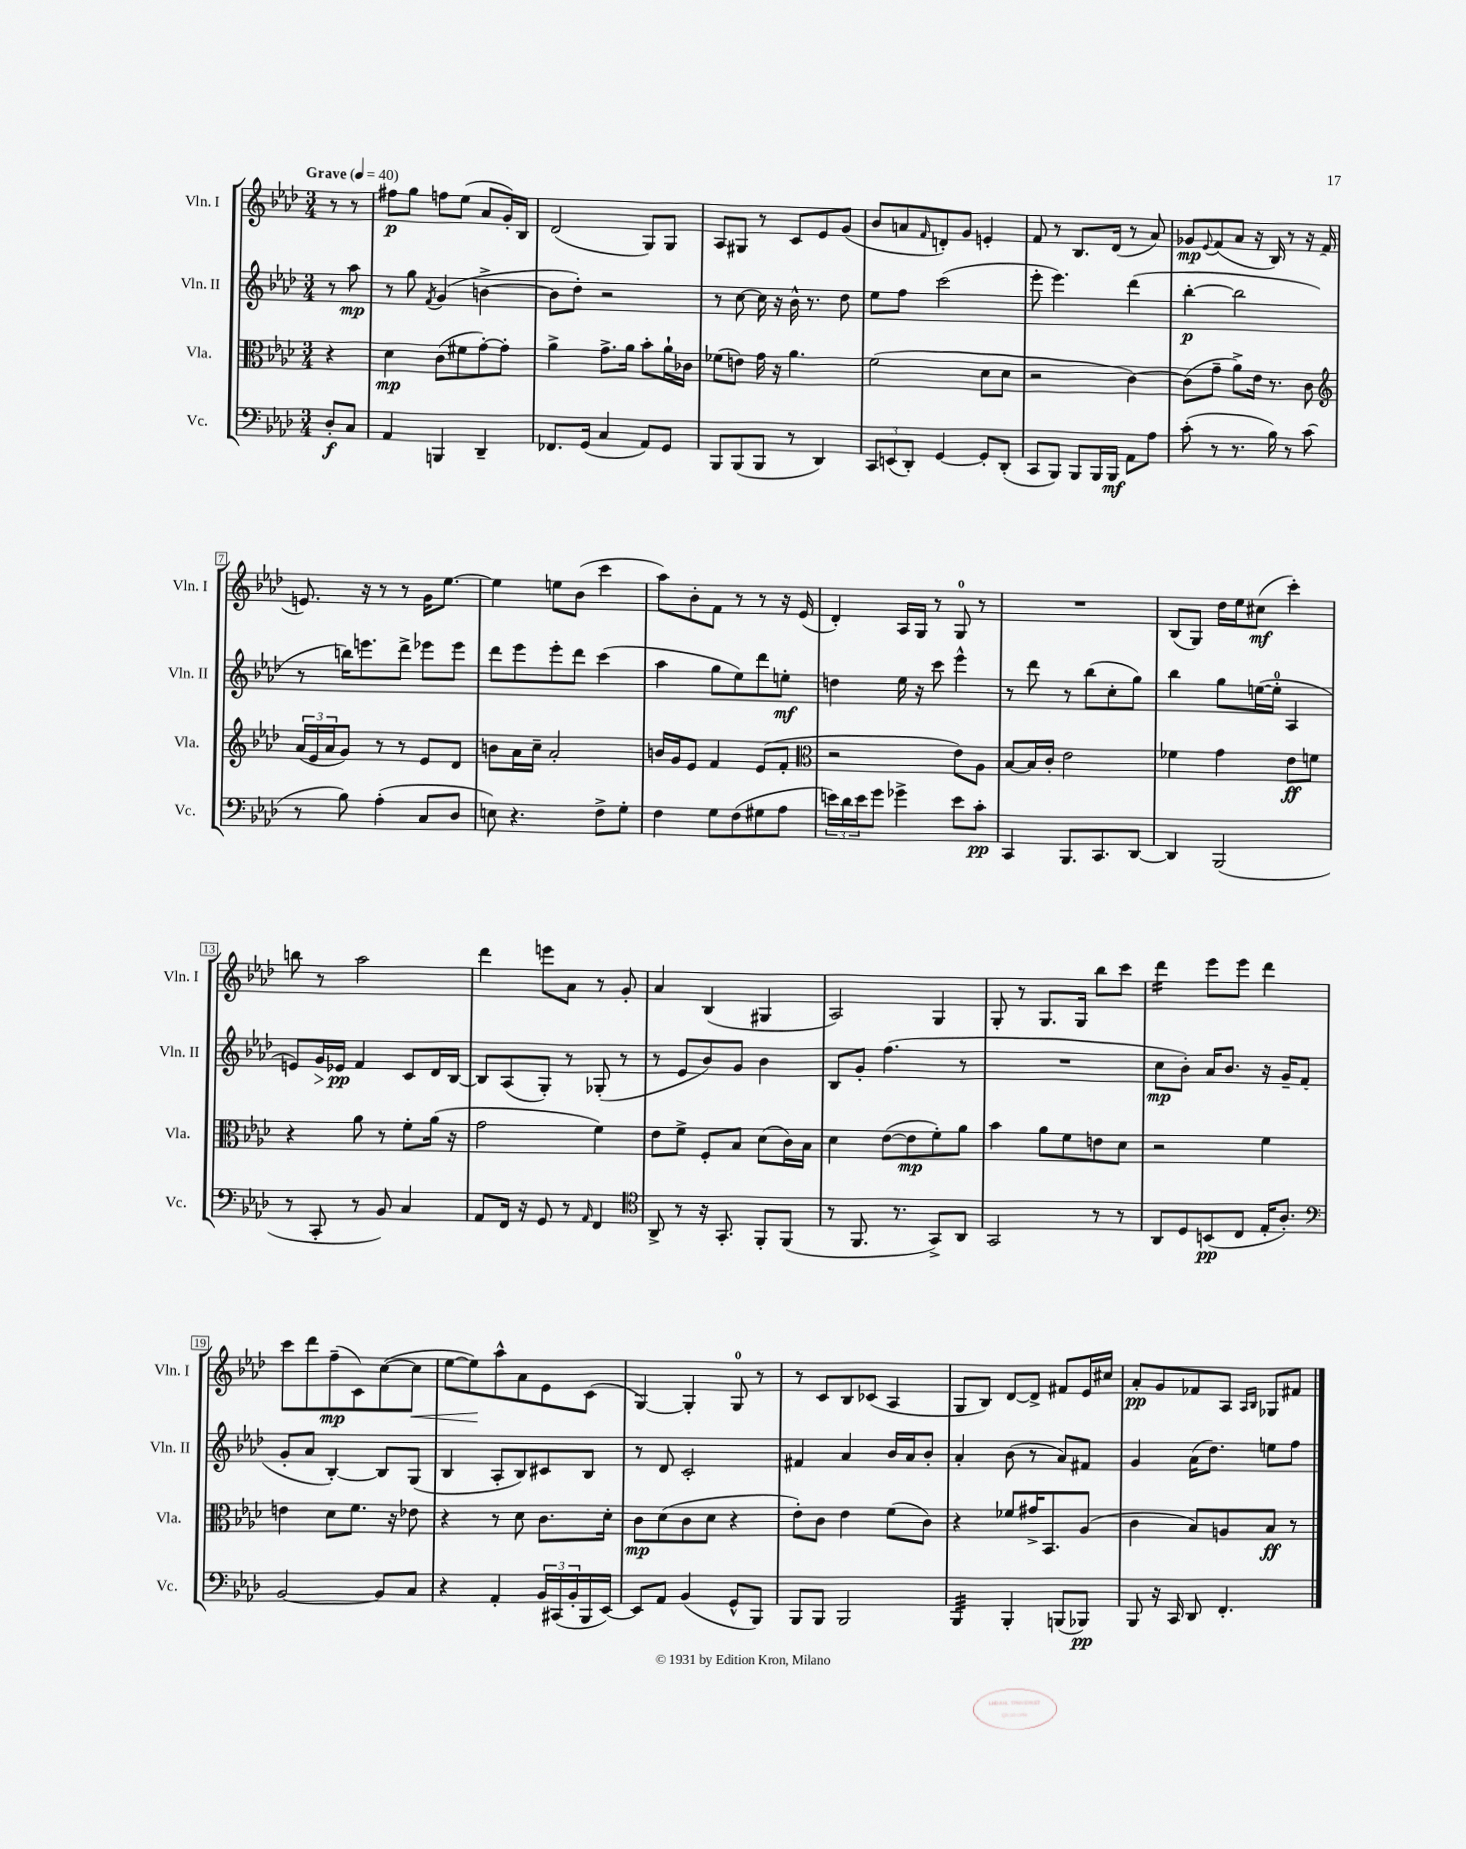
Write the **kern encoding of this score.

**kern	**dynam	**kern	**dynam	**kern	**dynam	**kern	**dynam
*part4	*part4	*part3	*part3	*part2	*part2	*part1	*part1
*staff4	*staff4	*staff3	*staff3	*staff2	*staff2	*staff1	*staff1
*I"Vc.	*	*I"Vla.	*	*I"Vln. II	*	*I"Vln. I	*
*I'Vc.	*	*I'Vla.	*	*I'Vln. II	*	*I'Vln. I	*
*clefF4	*	*clefC3	*	*clefG2	*	*clefG2	*
*k[b-e-a-d-]	*	*k[b-e-a-d-]	*	*k[b-e-a-d-]	*	*k[b-e-a-d-]	*
*M3/4	*	*M3/4	*	*M3/4	*	*M3/4	*
*MM40	*	*MM40	*	*MM40	*	*MM40	*
=	=	=	=	=	=	=	=
!	!	!	!	!	!	!LO:TX:a:B:t=Grave	!
8D-'/L	f	4r	.	8r	.	8r	.
8C/J	.	.	.	8aa-\	mp	8r	.
=1	=1	=1	=1	=1	=1	=1	=1
4AA-/	.	4d-\	mp	8r	.	8ff#X\L	p
.	.	.	.	8gg\	.	8gg\J	.
.	.	.	.	8qf/	.	.	.
4BBBn/	.	(8c\L	.	(4g/	.	8ffn\L	.
.	.	8f#X\	.	.	.	(8ee-\J	.
4DD-~/	.	[8g'\)	.	[4bn^\	.	8a-/L	.
.	.	8g'\J]	.	.	.	16g'/L)	.
.	.	.	.	.	.	16B-/JJ	.
=2	=2	=2	=2	=2	=2	=2	=2
8.FF-X/L	.	4a-^\	.	8b\L]	.	(2d-/	.
.	.	.	.	8dd-'\J)	.	.	.
(16GG/Jk	.	.	.	.	.	.	.
4C/	.	8.g^\L	.	2r	.	.	.
.	.	16a-\Jk	.	.	.	.	.
8AA-/L)	.	8b-'\L	.	.	.	8G/L)	.
8GG/J	.	16a-`\L	.	.	.	8G/J	.
.	.	16c-X\JJ	.	.	.	.	.
=3	=3	=3	=3	=3	=3	=3	=3
8BBB-/L	.	(8f-X\L	.	8r	.	8A-/L	.
(8BBB-/	.	8en\J)	.	[8cc\	.	8G#X/J	.
8BBB-/J	.	16g\	.	16cc\]	.	8r	.
.	.	16r	.	16r	.	.	.
8r	.	4.a-\	.	16b-^^\	.	8c/L	.
.	.	.	.	8.r	.	.	.
4DD-/)	.	.	.	.	.	8e-/	.
.	.	.	.	8dd-\	.	(8g/J	.
=4	=4	=4	=4	=4	=4	=4	=4
12CC/L	.	(2f\	.	8ee-\L	.	8b-/L	.
(12EEn/	.	.	.	.	.	.	.
.	.	.	.	8ff\J	.	8an/	.
12DD-'/J)	.	.	.	.	.	.	.
.	.	.	.	.	.	16qqf/	.
[4GG/	.	.	.	(2ccc\	.	8dn'/)	.
.	.	.	.	.	.	8g/J	.
8GG'/L]	.	8d-\L	.	.	.	4en'/	.
(8DD-'/J	.	8d-\J	.	.	.	.	.
=5	=5	=5	=5	=5	=5	=5	=5
8CC/L	.	2r	.	8eee-'\	.	8f/	.
8BBB-/J)	.	.	.	4.eee-\)	.	8r	.
8BBB-/L	.	.	.	.	.	8.B-/L	.
16BBB-/L	.	.	.	.	.	.	.
16BBB-/JJ	mf	.	.	.	.	(16d-/Jk	.
8AA-\L	.	[4c\)	.	(4ddd-\	.	8r	.
8A-\J	.	.	.	.	.	8a-/)	.
=6	=6	=6	=6	=6	=6	=6	=6
(8c'\	.	(8c\L]	.	[4bb-'\	p	8g-X/L	mp
.	.	.	.	.	.	8qqe-/	.
8r	.	8g~\J	.	.	.	(8f/	.
8.r	.	8a-^\L)	.	2bb-\]	.	8a-/J	.
.	.	16e-\Jk	.	.	.	16r	.
16B-\)	.	8.r	.	.	.	16B-/)	.
8r	.	.	.	.	.	8r	.
(8c\	.	8c\	.	.	.	16r	.
.	.	.	.	.	.	(16f/	.
!!LO:LB:g=z
=7	=7	=7	=7	=7	=7	=7	=7
*	*	*clefG2	*	*	*	*	*
8r	.	(24a-/LL	.	8r	.	8.en/)	.
.	.	24e-/	.	.	.	.	.
.	.	24a-/J	.	.	.	.	.
8B-\)	.	8g/J)	.	16bbn\KL)	.	.	.
.	.	.	.	8.eeen\	.	16r	.
(4A-'\	.	8r	.	.	.	8r	.
.	.	8r	.	8ddd-^\J	.	8r	.
8C/L	.	8e-/L	.	8eee-X\L	.	16g\KL	.
.	.	.	.	.	.	[8.ee-\J	.
8D-/J	.	8d-/J	.	8eee-\J	.	.	.
=8	=8	=8	=8	=8	=8	=8	=8
8En\)	.	8bn\L	.	8ddd-\L	.	4ee-\]	.
4.r	.	16a-\L	.	8eee-\	.	.	.
.	.	16cc~\JJ	.	.	.	.	.
.	.	2a-'/	.	8eee-'\	.	8een\L	.
.	.	.	.	8ddd-\J	.	(8b-\J	.
8F^\L	.	.	.	(4ccc\	.	4ccc\	.
8G'\J	.	.	.	.	.	.	.
=9	=9	=9	=9	=9	=9	=9	=9
4F\	.	16bn/LL	.	4aa-\	.	8aa-\L)	.
.	.	16g/J	.	.	.	.	.
.	.	8e-/J	.	.	.	8b-'\	.
8G\L	.	4f/	.	8gg\L	.	8f\J	.
(8F\	.	.	.	8ee-\)	.	8r	.
8G#X\	.	(8e-/L	.	8ddd-\	.	8r	.
8A-\J	.	8f'/J	.	8een'\J	mf	16r	.
.	.	.	.	.	.	(16e-/	.
=10	=10	=10	=10	=10	=10	=10	=10
*	*	*clefC3	*	*	*	*	*
24en\LL)	.	2r	.	4ddn\	.	4d-'/)	.
24d-\	.	.	.	.	.	.	.
24e\J	.	.	.	.	.	.	.
8g\J	.	.	.	.	.	.	.
4g-X^\	.	.	.	16ee-\	.	16A-/LL	.
.	.	.	.	16r	.	16G/JJ	.
.	.	.	.	8ccc\	.	8r	.
8e\L	.	8e-\L)	.	4eee-^^\	.	8G/	.
8c'\J	pp	8A-\J	.	.	.	8r	.
=11	=11	=11	=11	=11	=11	=11	=11
4CC/	.	[8B-/L	.	8r	.	2.r	.
.	.	16B-/L]	.	8ddd-\	.	.	.
.	.	16c'/JJ	.	.	.	.	.
8.BBB-/L	.	2e-\	.	8r	.	.	.
.	.	.	.	(8bb-\L	.	.	.
8.CC/	.	.	.	.	.	.	.
.	.	.	.	8cc'\	.	.	.
[8DD-/J	.	.	.	8gg\J)	.	.	.
=12	=12	=12	=12	=12	=12	=12	=12
4DD-/]	.	4f-X\	.	4bb-\	.	(8B-/L	.
.	.	.	.	.	.	8G/J)	.
(2BBB-/	.	4g\	.	8gg\L	.	16dd-\LL	.
.	.	.	.	.	.	16ee-\J	.
.	.	.	.	([16een\L	.	(8cc#X\J	mf
.	.	.	.	16ee'\JJ]	.	.	.
.	.	8e-\L	ff	4A-/	.	4ccc'\)	.
.	.	8fn\J	.	.	.	.	.
!!LO:LB:g=z
=13	=13	=13	=13	=13	=13	=13	=13
8r	.	4r	.	8en/L)	.	8bbn\	.
!	!	!	!	!	!LO:HP:b	!	!
8CC'/	.	.	.	16g/L	>	8r	.
.	.	.	.	16e-X/JJ	pp	.	.
8r	.	8a-\	.	4f/	]	2aa-\	.
8BB-/)	.	8r	.	.	.	.	.
4C/	.	8f'\L	.	8c/L	.	.	.
.	.	(16a-\Jk	.	16d-/L	.	.	.
.	.	16r	.	[16B-/JJ	.	.	.
=14	=14	=14	=14	=14	=14	=14	=14
8AA-/L	.	2g\	.	8B-/L]	.	4ddd-\	.
16FF/Jk	.	.	.	(8A-/	.	.	.
16r	.	.	.	.	.	.	.
8GG/	.	.	.	8G'/J)	.	8eeen\L	.
8r	.	.	.	8r	.	8a-\J	.
16qqAA-/	.	.	.	.	.	.	.
4FF/	.	4f\)	.	(8G-X'/	.	8r	.
.	.	.	.	8r	.	8g'/	.
=15	=15	=15	=15	=15	=15	=15	=15
*clefC4	*	*	*	*	*	*	*
8AA-^/	.	8e-\L	.	8r	.	4a-/	.
8r	.	8f^\J	.	8e-/L	.	.	.
16r	.	8F'/L	.	8b-/)	.	(4B-/	.
8.GG'/	.	.	.	.	.	.	.
.	.	8B-/J	.	8g/J	.	.	.
8FF'/L	.	(8d-\L	.	4b-\	.	4G#X/	.
(8FF/J	.	16c\L)	.	.	.	.	.
.	.	16B-\JJ	.	.	.	.	.
=16	=16	=16	=16	=16	=16	=16	=16
8r	.	4d-\	.	8B-/L	.	2A-/)	.
8.FF/	.	.	.	8g'/J	.	.	.
.	.	([8e-\L	.	(4.ff\	.	.	.
8.r	.	.	.	.	.	.	.
.	.	8e-\]	mp	.	.	.	.
8GG^/L)	.	8f'\)	.	.	.	4G/	.
8AA-/J	.	8a-\J	.	8r	.	.	.
=17	=17	=17	=17	=17	=17	=17	=17
2GG/	.	4b-\	.	2.r	.	8G'/	.
.	.	.	.	.	.	8r	.
.	.	8a-\L	.	.	.	8.G/L	.
.	.	8f\	.	.	.	.	.
.	.	.	.	.	.	16G/Jk	.
8r	.	8en\	.	.	.	8bb-\L	.
8r	.	8d-\J	.	.	.	8ccc\J	.
=18	=18	=18	=18	=18	=18	=18	=18
*	*	*	*	*	*	*tremolo	*
8AA-/L	.	2r	.	8cc\L	mp	16ddd-\LL	.
.	.	.	.	.	.	16ddd-\	.
8D-/	.	.	.	8b-'\J)	.	16ddd-\	.
.	.	.	.	.	.	16ddd-\JJ	.
*	*	*	*	*	*	*Xtremolo	*
(8BBn/	pp	.	.	16a-/KL	.	8eee-\L	.
.	.	.	.	8.b-/J	.	.	.
8C/J	.	.	.	.	.	8eee-\J	.
16E-'/KL	.	4f\	.	16r	.	4ddd-\	.
8.A-'/J)	.	.	.	16g~/KL	.	.	.
.	.	.	.	(8f/J	.	.	.
!!LO:LB:g=z
=19	=19	=19	=19	=19	=19	=19	=19
*clefF4	*	*	*	*	*	*	*
[2BB-/	.	4en\	.	8g'/L	.	8ccc\L	.
.	.	.	.	8a-/J	.	8ddd-\	.
.	.	8d-\L	.	[4B-'/)	.	(8ff~\	mp
.	.	8.f\J	.	.	.	8c\)	.
8BB-/L]	.	.	.	8B-/L]	.	([8cc\	.
.	.	16r	.	.	.	.	.
!	!	!	!	!	!	!	!LO:HP:b
8C/J	.	8e-X\	.	(8G/J	.	8cc\J]	<
=20	=20	=20	=20	=20	=20	=20	=20
4r	.	4r	.	4B-/	.	[8ee-\L	.
.	.	.	.	.	.	8ee-\])	.
4AA-'/	.	8r	.	8A-'/L	.	8aa-^^\	[
.	.	8d-\	.	8B-/)	.	8a-\	.
24BB-/LL	.	8.c\L	.	8c#X/	.	8e-\	.
(24CC#X/	.	.	.	.	.	.	.
24BB-'/	.	.	.	.	.	.	.
16BBB-/	.	.	.	8B-/J	.	(8c\J	.
[16EE-/JJ)	.	16d-'\Jk	.	.	.	.	.
=21	=21	=21	=21	=21	=21	=21	=21
8EE-/L]	.	8c\L	mp	8r	.	[4G/)	.
8AA-/J	.	(8d-\	.	8d-/	.	.	.
(4BB-/	.	8c\	.	2c'/	.	4G'/]	.
.	.	8d-\J	.	.	.	.	.
8GG^^/L	.	4r	.	.	.	8G/	.
8BBB-/J)	.	.	.	.	.	8r	.
=22	=22	=22	=22	=22	=22	=22	=22
8BBB-/L	.	8e-'\L)	.	4f#X/	.	8r	.
8BBB-/J	.	8c\J	.	.	.	8c/L	.
2BBB-/	.	4e-\	.	4a-/	.	8B-/	.
.	.	.	.	.	.	(8c-X/J	.
.	.	(8f\L	.	16b-/LL	.	4A-/	.
.	.	.	.	16a-/J	.	.	.
.	.	8c\J)	.	8b-'/J	.	.	.
=23	=23	=23	=23	=23	=23	=23	=23
*tremolo	*	*	*	*	*	*	*
32BBB-/LLL	.	4r	.	4a-'/	.	8G/L	.
32BBB-/	.	.	.	.	.	.	.
32BBB-/	.	.	.	.	.	.	.
32BBB-/	.	.	.	.	.	.	.
32BBB-/	.	.	.	.	.	8B-/J)	.
32BBB-/	.	.	.	.	.	.	.
32BBB-/	.	.	.	.	.	.	.
32BBB-/JJJ	.	.	.	.	.	.	.
*Xtremolo	*	*	*	*	*	*	*
4BBB-'/	.	8f-X/L	.	(8b-\	.	[8d-/L	.
.	.	16g#X^/K	.	8r	.	8d-^/J]	.
.	.	8.BB-/	.	.	.	.	.
(8BBBn/L	.	.	.	8a-/L)	.	8f#X/L	.
8BBB-X/J)	pp	(8A-/J	.	8f#X/J	.	16e-/L	.
.	.	.	.	.	.	16cc#X/JJ	.
=24	=24	=24	=24	=24	=24	=24	=24
8BBB-/	.	4c\	.	4g/	.	8a-'/L	pp
16r	.	.	.	.	.	8g/	.
16CC/	.	.	.	.	.	.	.
8DD-/	.	8B-/L)	.	(16a-\KL	.	8f-X/	.
.	.	.	.	8.dd-\J)	.	.	.
4.FF'/	.	8An/	.	.	.	8A-/J	.
.	.	.	.	.	.	16qqA-/LL	.
.	.	.	.	.	.	16qqB-/JJ	.
.	.	8B-/J	ff	8een\L	.	8G-X/L	.
.	.	8r	.	8ff\J	.	8f#X/J	.
==	==	==	==	==	==	==	==
*-	*-	*-	*-	*-	*-	*-	*-
